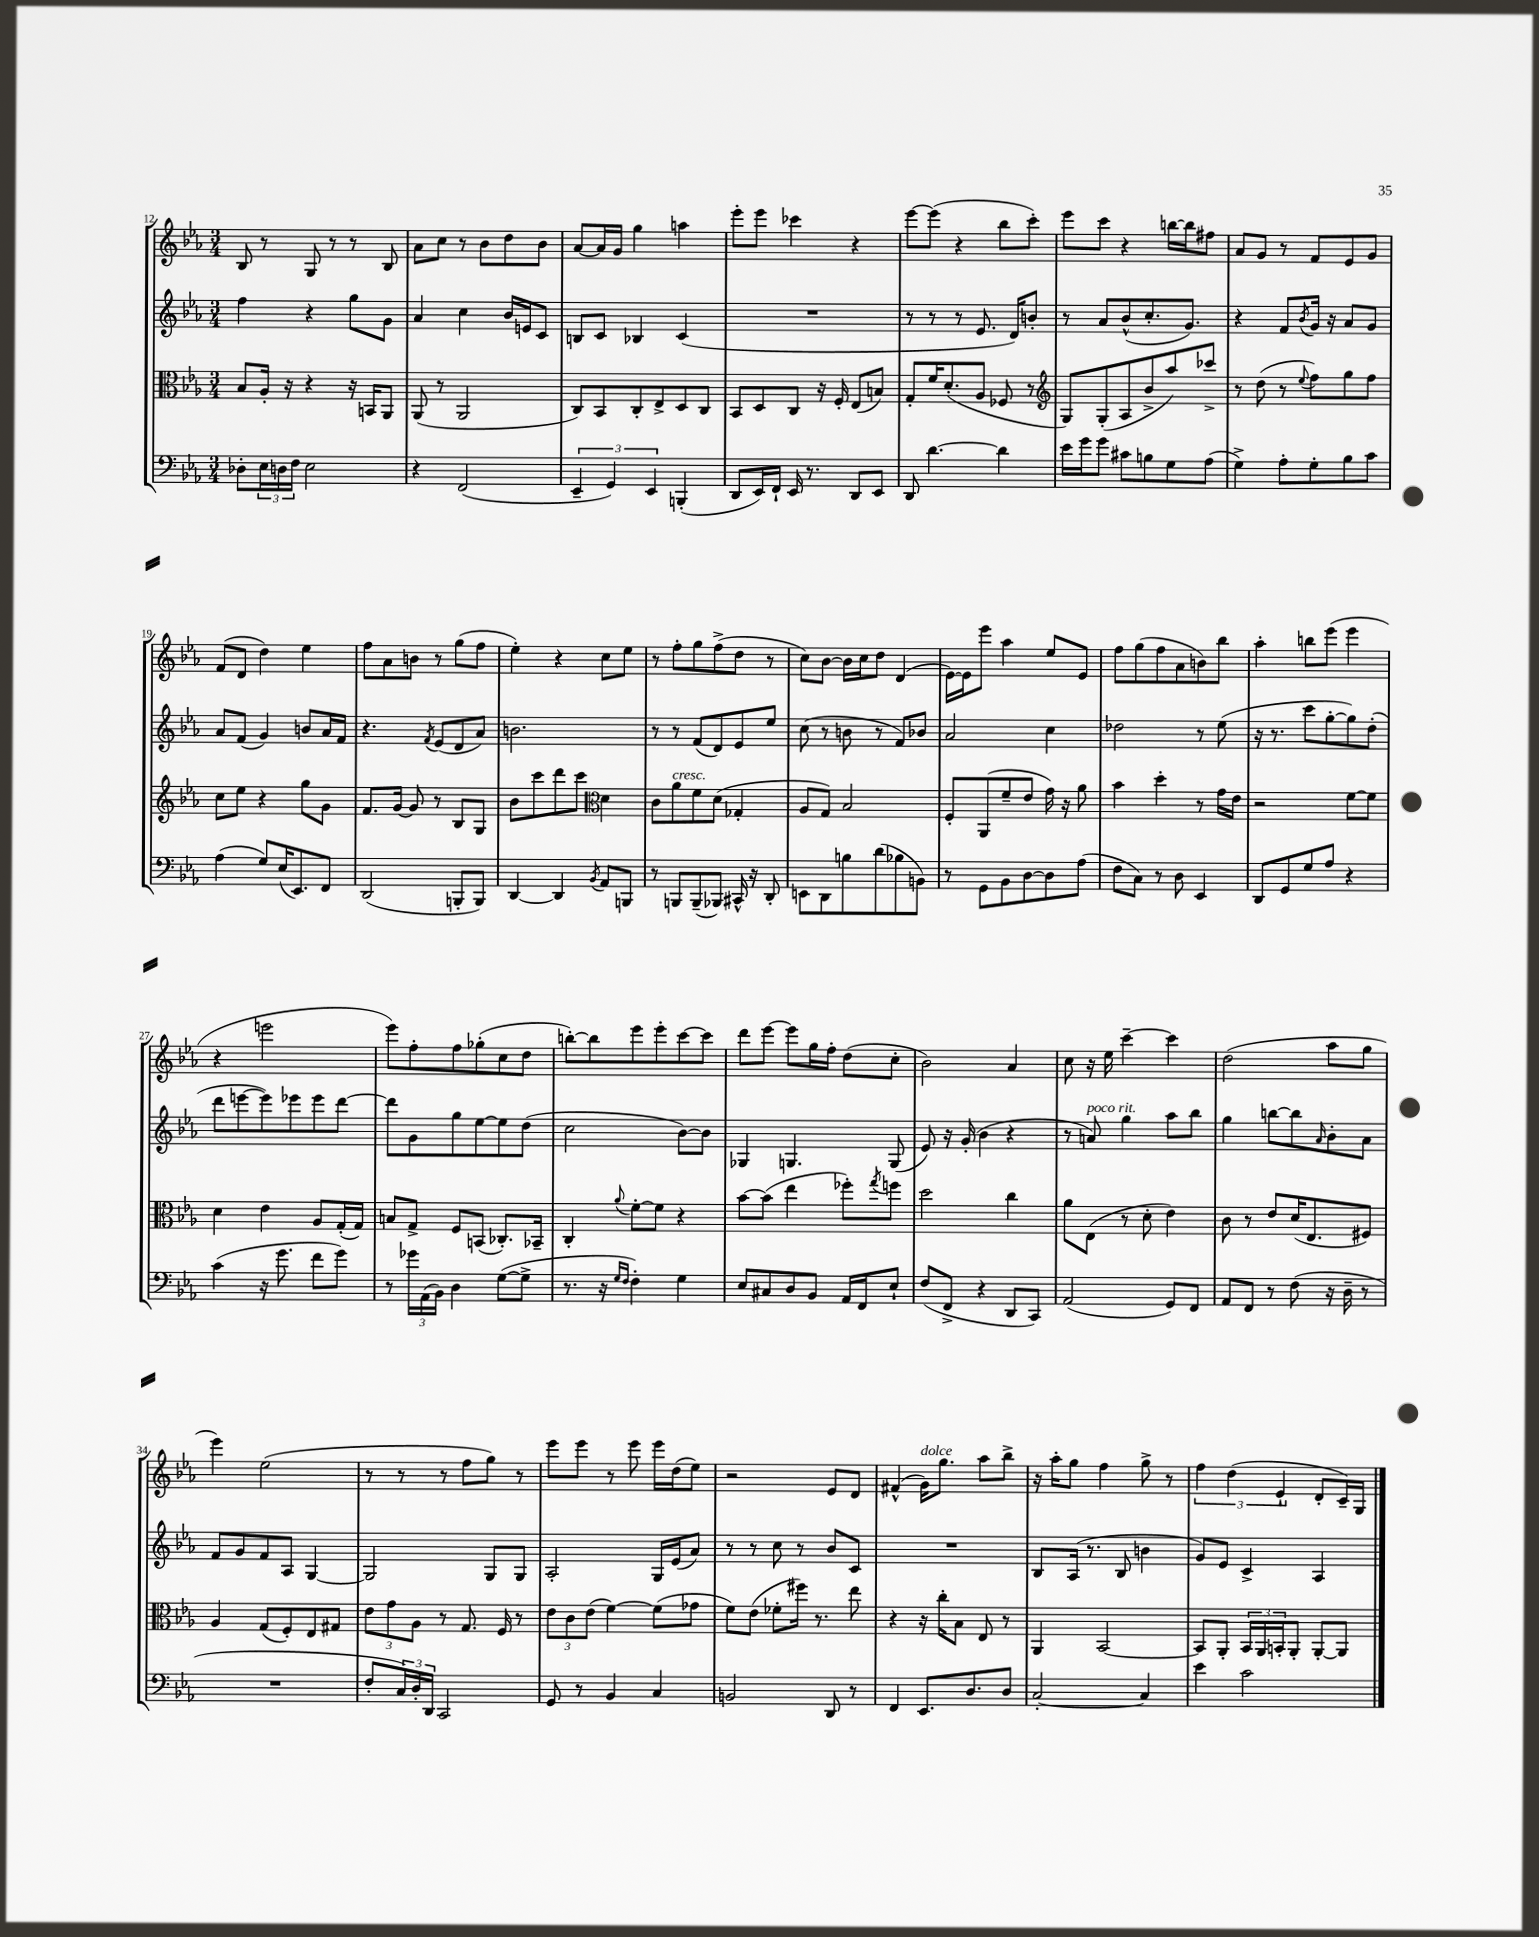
<<
\new StaffGroup <<
\new Staff = "s0" {
    \clef treble \key ees \major \numericTimeSignature \time 3/4
    bes8 r8 g8 r8 r8 bes8 |
    aes'8 c''8 r8 bes'8 d''8 bes'8 |
    aes'8~ aes'16 g'16 g''4 a''4 |
    ees'''8-. ees'''8 ces'''4 r4 |
    ees'''8~ ees'''8( r4 bes''8 c'''8-.) |
    ees'''8 c'''8 r4 b''16~ b''16 fis''8 |
    aes'8 g'8 r8 f'8 ees'8 g'8 |
    f'8( d'8 d''4) ees''4 |
    f''8 aes'8 b'8 r8 g''8( f''8 |
    ees''4-.) r4 c''8 ees''8 |
    r8 f''8-. g''8 f''8->( d''8 r8 |
    c''8) bes'8~ bes'16 c''16 d''8 d'4( |
    ees'16~) ees'16 ees'''8 aes''4 ees''8 ees'8 |
    f''8 g''8( f''8 aes'8 b'8) bes''8 |
    aes''4-. b''8 ees'''8( ees'''4 |
    r4 e'''2 |
    ees'''8) f''8-. f''8 ges''8-.( c''8 d''8 |
    b''8~-.) b''8 ees'''8 ees'''8-. c'''8~ c'''8 |
    d'''8 ees'''8~ ees'''8 g''16 f''16-. d''8( c''8-. |
    bes'2) aes'4 |
    c''8 r16 ees''16 c'''4~-- c'''4 |
    d''2( aes''8 g''8 |
    ees'''4) ees''2( |
    r8 r8 r8 f''8 g''8) r8 |
    ees'''8 ees'''8 r8 ees'''8 ees'''16 d''16( ees''8) |
    r2 ees'8 d'8 |
    fis'4-^( g'16^\markup { \italic "dolce" }) g''8. aes''8 bes''8-> |
    r16 aes''16-. g''8 f''4 g''8-> r8 |
    \tuplet 3/2 { f''4 d''4( ees'4-! } d'8-. c'16--) g16 \bar "|." |
}
\new Staff = "s1" {
    \clef treble \key ees \major \numericTimeSignature \time 3/4
    f''4 r4 g''8 g'8 |
    aes'4 c''4 bes'16 e'16 c'8 |
    b8 c'8 bes4 c'4( |
    R2. |
    r8 r8 r8 ees'8. d'16) b'8-. |
    r8 aes'8 bes'8-^( c''8.-. g'8.) |
    r4 f'8 \acciaccatura { bes'8 } g'16 r16 aes'8 g'8 |
    aes'8 f'8( g'4) b'8 aes'16 f'16 |
    r4. \acciaccatura { f'8 } ees'8( d'8 aes'8) |
    b'2. |
    r8 r8 f'8( d'8) ees'8 ees''8 |
    c''8( r8 b'8 r8 f'8) bes'8 |
    aes'2 c''4 |
    des''2 r8 ees''8( |
    r16 r8. c'''8 g''8~-. g''8) d''8-.( |
    d'''8 e'''8~ e'''8) ees'''8 ees'''8 d'''8~ |
    d'''8 g'8 g''8 ees''8~ ees''8 d''8( |
    c''2 bes'8~) bes'8 |
    ges4 g4. g8( |
    ees'8) r16 g'16-.( bes'4 r4 |
    r8 a'8^\markup { \italic "poco rit." }) g''4 aes''8 bes''8 |
    g''4 b''8~ b''8 \grace { aes'16 } bes'8-. aes'8 |
    f'8 g'8 f'8 aes8 g4~ |
    g2 g8 g8 |
    aes2-. g16 ees'16( aes'8) |
    r8 r8 c''8 r8 bes'8 c'8 |
    R2. |
    bes8 aes16( r8. bes8 b'4 |
    g'8) ees'8 c'4-> aes4 \bar "|." |
}
\new Staff = "s2" {
    \clef alto \key ees \major \numericTimeSignature \time 3/4
    bes8 aes16-. r16 r4 r16 b,16 aes,8 |
    aes,8( r8 aes,2 |
    c8) bes,8 c8-. ees8-> d8 c8 |
    bes,8 d8 c8 r16 f16-. ees8( b8) |
    g8-. f'16 d'8.-.( aes8 fes8 r8 |
    \clef treble g8) g8-.( aes8 bes'8-> aes''8) ces'''8-> |
    r8 d''8( r8 \appoggiatura { ees''8 } f''8) g''8 f''8 |
    c''8 ees''8 r4 g''8 g'8 |
    f'8. g'16~ g'8 r8 bes8 g8 |
    bes'8 c'''8 d'''8 c'''8 \clef alto d'4 |
    c'8 aes'8^\markup { \italic "cresc." } f'8 d'8( ges4-. |
    aes8 g8) bes2 |
    f8-. aes,8( f'8-- ees'8 g'16) r16 aes'8 |
    bes'4 d''4-. r8 g'16 ees'16 |
    r2 f'8~ f'8 |
    d'4 ees'4 aes8 g16-.( g16) |
    b8 g8-> f8 b,8( ces8.-.) bes,16-- |
    c4-. \appoggiatura { aes'8 } f'8~-. f'8 r4 |
    bes'8~ bes'8( ees''4 fes''8-.) \acciaccatura { g''8 } f''8 |
    d''2 c''4 |
    aes'8 ees8( r8 d'8-. ees'4) |
    c'8 r8 ees'8 d'16( ees8. fis8) |
    aes4 g8( f8-.) ees8 gis8 |
    \tuplet 3/2 { ees'8 g'8 aes8 } r8 g8. f16 r8 |
    \tuplet 3/2 { ees'8 c'8 ees'8( } f'4~) f'8( ges'8 |
    f'8) ees'8( fes'8-. fis''16) r8. ees''8 |
    r4 r16 c''16-. bes8 ees8 r8 |
    aes,4 bes,2~ |
    bes,8 aes,8-. \tuplet 3/2 { bes,16 aes,16 b,16-. } aes,8-. aes,8~-. aes,8 \bar "|." |
}
\new Staff = "s3" {
    \clef bass \key ees \major \numericTimeSignature \time 3/4
    des8-. \tuplet 3/2 { ees16 d16 f16 } ees2 |
    r4 f,2( |
    \tuplet 3/2 { ees,4-- g,4) ees,4 } b,,4-.( |
    d,8 ees,16) f,16-! ees,16 r8. d,8 ees,8 |
    d,8 d'4.~ d'4 |
    ees'16 g'16 g'8 cis'8 b8 g8 aes8( |
    g4->) aes8-. g8-. bes8 c'8 |
    aes4( g8) ees16( ees,8.) f,8 |
    d,2( b,,8-. b,,8) |
    d,4~ d,4 \acciaccatura { bes,8 } aes,8 b,,8 |
    r8 b,,8 b,,8--( bes,,8) cis,16-^ r16 d,8-. |
    e,8 d,8 b8 d'8( bes8 b,8) |
    r8 g,8 bes,8 d8~ d8 aes8( |
    f8 c8) r8 d8 ees,4 |
    d,8 g,8 g8 aes8 r4 |
    c'4( r16 g'8. f'8 g'8) |
    r8 \tuplet 3/2 { ges'16 aes,16( bes,16) } d4 g8~( g8-> |
    r8. r16 \grace { g16 f16 } f4-.) g4 |
    ees8 cis8 d8 bes,8 aes,16 f,16 ees8-! |
    f8( f,8-> r4 d,8 c,8) |
    aes,2( g,8) f,8 |
    aes,8 f,8 r8 f8( r16 d16-- r8 |
    R2. |
    f8-. \tuplet 3/2 { c16) d16-. d,16 } c,2 |
    g,8 r8 bes,4 c4 |
    b,2 d,8 r8 |
    f,4 ees,8. d8. d8 |
    c2~-. c4 |
    ees'4 c'2 \bar "|." |
}
>>
>>
\layout { \context { \Score currentBarNumber = #12 } }
